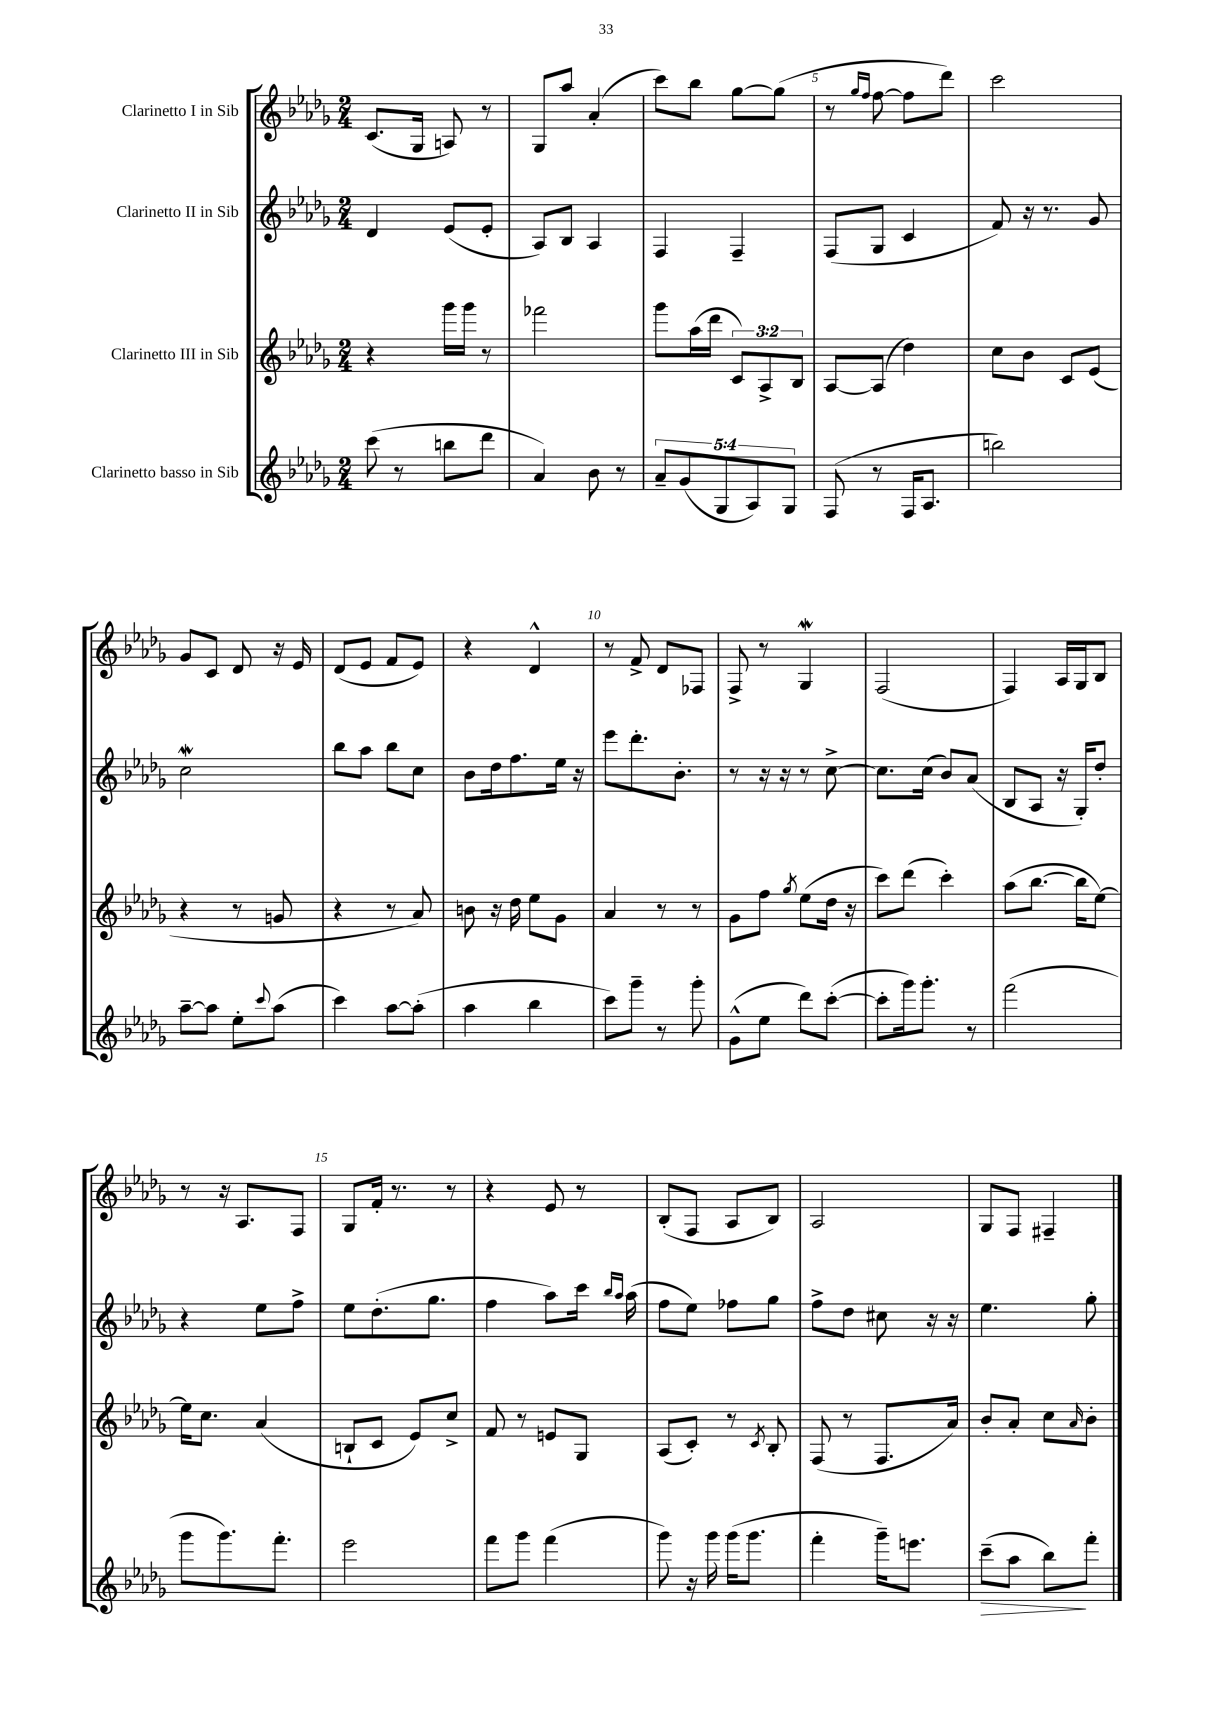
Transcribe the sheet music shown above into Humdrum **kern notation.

**kern	**dynam	**kern	**kern	**kern
*part4	*part4	*part3	*part2	*part1
*staff4	*staff4	*staff3	*staff2	*staff1
*I"Clarinetto basso in Sib	*	*I"Clarinetto III in Sib	*I"Clarinetto II in Sib	*I"Clarinetto I in Sib
*clefG2	*	*clefG2	*clefG2	*clefG2
*k[b-e-a-d-g-]	*	*k[b-e-a-d-g-]	*k[b-e-a-d-g-]	*k[b-e-a-d-g-]
*M2/4	*	*M2/4	*M2/4	*M2/4
=2	=2	=2	=2	=2
(8ccc\	.	4r	4d-/	(8.c/L
8r	.	.	.	.
.	.	.	.	16G-/Jk
8bbn\L	.	16ggg-\LL	(8e-/L	8An/)
.	.	16ggg-\JJ	.	.
8ddd-\J	.	8r	8e-'/J	8r
=3	=3	=3	=3	=3
4a-/)	.	2fff-X\	8A-/L)	8G-/L
.	.	.	8B-/J	8aa-/J
8b-\	.	.	4A-/	(4a-'/
8r	.	.	.	.
=4	=4	=4	=4	=4
10a-~/L	.	8ggg-\L	4F/	8ccc\L)
(10g-/	.	.	.	.
.	.	(16aa-\L	.	8bb-\J
.	.	16ddd-\JJ	.	.
10G-/	.	.	.	.
.	.	12c/L)	4F~/	[8gg-\L
10A-/)	.	.	.	.
.	.	12A-^/	.	.
.	.	.	.	(8gg-\J]
10G-/J	.	.	.	.
.	.	12B-/J	.	.
=5	=5	=5	=5	=5
(8F/	.	[8A-/L	(8F/L	8r
.	.	.	.	16qqgg-/LL
.	.	.	.	16qqff/JJ
8r	.	(8A-/J]	8G-/J	[8ff\
16F/KL	.	4dd-\)	4c/	8ff\L]
8.A-/J	.	.	.	.
.	.	.	.	8ddd-\J)
=6	=6	=6	=6	=6
2bbn\)	.	8cc\L	8f/)	2ccc\
.	.	8b-\J	16r	.
.	.	.	8.r	.
.	.	8c/L	.	.
.	.	(8e-/J	8g-/	.
!!LO:LB:g=z
=7	=7	=7	=7	=7
[8aa-~\L	.	4r	2ccW\	8g-/L
8aa-\J]	.	.	.	8c/J
8ee-'\L	.	8r	.	8d-/
8qqccc/	.	.	.	.
(8aa-\J	.	8gn/	.	16r
.	.	.	.	16e-/
=8	=8	=8	=8	=8
4ccc\)	.	4r	8bb-\L	(8d-/L
.	.	.	8aa-\J	8e-/J
[8aa-\L	.	8r	8bb-\L	8f/L
(8aa-'\J]	.	8a-/)	8cc\J	8e-/J)
=9	=9	=9	=9	=9
4aa-\	.	8bn\	8b-\L	4r
.	.	16r	16dd-\k	.
.	.	16dd-\	8.ff\	.
4bb-\	.	8ee-\L	.	4d-^^/
.	.	8g-\J	16ee-\Jk	.
.	.	.	16r	.
=10	=10	=10	=10	=10
8ccc\L)	.	4a-/	8eee-\L	8r
8ggg-~\J	.	.	8.ddd-'\	8f^/
8r	.	8r	.	8d-/L
.	.	.	8.b-'\J	.
8ggg-'\	.	8r	.	8F-X/J
=11	=11	=11	=11	=11
(8g-^^\L	.	8g-\L	8r	8F^/
8ee-\J	.	8ff\J	16r	8r
.	.	.	16r	.
.	.	8qgg-/	.	.
8ddd-\L)	.	(8ee-\L	8r	4G-w/
([8ccc'\J	.	16dd-\Jk	[8cc^\	.
.	.	16r	.	.
=12	=12	=12	=12	=12
8ccc'\L]	.	8ccc\L)	8.cc\L]	(2F/
16ggg-\k)	.	(8ddd-\J	.	.
8.ggg-'\J	.	.	(16cc\Jk	.
.	.	4ccc'\)	8b-/L)	.
8r	.	.	(8a-/J	.
=13	=13	=13	=13	=13
(2fff\	.	(8aa-\L	8B-/L	4F/)
.	.	[8.bb-\J	8A-/J	.
.	.	.	16r	16A-/LL
.	.	16bb-\KL]	16G-'/KL)	16G-/J
.	.	[8ee-\J)	8dd-'/J	8B-/J
!!LO:LB:g=z
=14	=14	=14	=14	=14
8ggg-\L	.	16ee-\KL]	4r	8r
.	.	8.cc\J	.	.
8.ggg-\)	.	.	.	16r
.	.	.	.	8.A-/L
.	.	(4a-/	8ee-\L	.
8.fff'\J	.	.	.	.
.	.	.	8ff^\J	8F/J
=15	=15	=15	=15	=15
2eee-\	.	8Bn`/L	8ee-\L	8G-/L
.	.	8c/J	(8.dd-'\	16f'/Jk
.	.	.	.	8.r
.	.	8e-/L)	.	.
.	.	.	8.gg-\J	.
.	.	8cc^/J	.	8r
=16	=16	=16	=16	=16
8fff\L	.	8f/	4ff\	4r
8ggg-\J	.	8r	.	.
(4fff\	.	8en/L	8aa-\L)	8e-/
.	.	8G-/J	16ccc\Jk	8r
.	.	.	16qqbb-/LL	.
.	.	.	16qqaa-/JJ	.
.	.	.	(16aa-\	.
=17	=17	=17	=17	=17
8ggg-\)	.	(8A-/L	8ff\L	(8B-'/L
16r	.	8c'/J)	8ee-\J)	8F/J
16ggg-\	.	.	.	.
(16ggg-\KL	.	8r	8ff-X\L	8A-/L
8.ggg-\J	.	.	.	.
.	.	8qc/	.	.
.	.	8B-'/	8gg-\J	8B-/J)
=18	=18	=18	=18	=18
4fff'\	.	(8F/	8ff^\L	2A-/
.	.	8r	8dd-\J	.
16ggg-~\KL)	.	8.F/L	8cc#X\	.
8.eeen\J	.	.	.	.
.	.	.	16r	.
.	.	16a-/Jk)	16r	.
=19	=19	=19	=19	=19
!	!LO:HP:b	!	!	!
(8ccc~\L	>	8b-'/L	4.ee-\	8G-/L
8aa-\J	.	8a-'/J	.	8F/J
8bb-\L)	.	8cc\L	.	4F#X~/
.	.	16qqa-/	.	.
8fff'\J	]	8b-'\J	8gg-'\	.
==	==	==	==	==
*-	*-	*-	*-	*-
